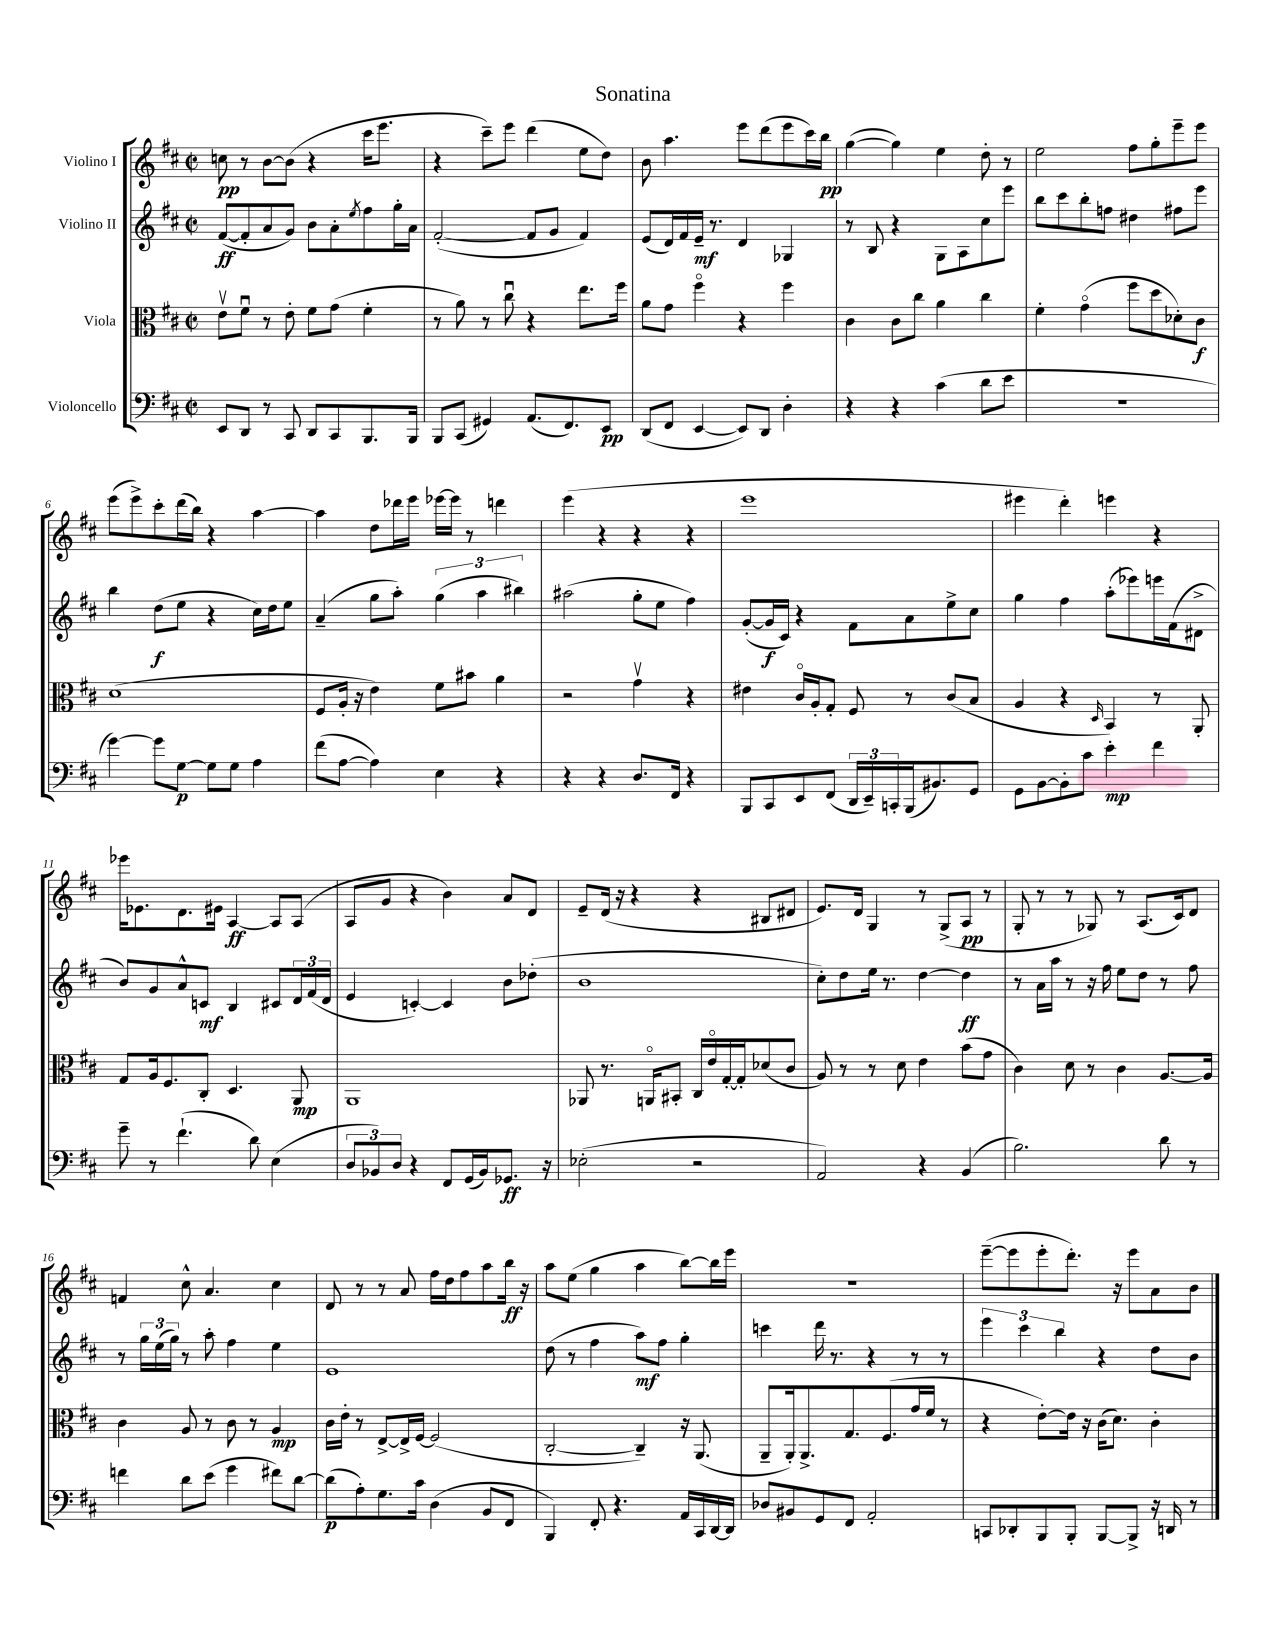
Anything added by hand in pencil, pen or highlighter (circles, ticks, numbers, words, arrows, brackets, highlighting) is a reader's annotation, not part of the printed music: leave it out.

**kern	**kern	**kern	**kern
*staff4	*staff3	*staff2	*staff1
*clefF4	*clefC3	*clefG2	*clefG2
*k[f#c#]	*k[f#c#]	*k[f#c#]	*k[f#c#]
*M2/2	*M2/2	*M2/2	*M2/2
*met(c|)	*met(c|)	*met(c|)	*met(c|)
8EE/L	8ev\L	([8f#/L	8cc\
8DD/J	8f#u\J	8f#'/]	8r
8r	8r	8a/	[8b\L
8CC#/	8e'\	8g/J)	(8b\]J
8DD/L	8f#\L	8b\L	4r
8CC#/	(8g\J	8a'\	.
.	.	8qee/	.
8.BBB/	4f#'\	8ff#\	16ccc#\LK
.	.	.	8.eee\J
.	.	16gg'\L	.
16BBB/Jk	.	16a\JJ	.
=	=	=	=
8BBB/L	8r	([2f#'/	4r
(8CC#/J	8a\)	.	.
4GG#/)	8r	.	8ccc#~\L)
.	8cc#u\	.	8eee\J
(8.AA/L	4r	8f#/]L	(4ddd\
.	.	8g/J	.
8.FF#/)	.	.	.
.	8.ee\L	4f#/)	8ee\L
8EE/J	.	.	8dd\J)
.	16ff#\Jk	.	.
=	=	=	=
(8DD/L	8a\L	(8e/L	8b\
8FF#/J	8g\J	16d/L)	4.aa\
.	.	16f#/	.
[4EE/	4ff#o\	16e~/JJ	.
.	.	8.r	.
8EE/]L)	4r	4d/	8eee\L
8DD/J	.	.	(8ddd\
4D'\	4ff#\	4G-/	8eee\
.	.	.	16ccc#\L)
.	.	.	16bb\JJ
=	=	=	=
4r	4c#\	8r	([4gg\
.	.	8B/	.
4r	8c#\L	4r	4gg\])
.	8cc#\J	.	.
(4c#\	4a\	8G\L	4ee\
.	.	8A\	.
8d\L	4cc#\	8cc#\	8dd'\
8e\J	.	8eee\J	8r
=	=	=	=
1r	4f#'\	8bb\L	2ee\
.	.	8ccc#\	.
.	(4go\	8bb'\	.
.	.	8ff\J	.
.	8ff#\L	4dd#\	8ff#\L
.	8dd\	.	8gg'\
.	8d-'\)	8ff#\L	8eee~\
.	8c#\J	8eee\J	8eee\J
=	=	=	=
[4g\)	(1d	4bb\	(8eee\L
.	.	.	8eee^\)
8g\]L	.	(8dd\L	8ccc#'\
[8G\J	.	8ee\J	(16ddd\L
.	.	.	16bb\JJ)
8G\]L	.	4r	4r
8G\J	.	.	.
4A\	.	16cc#\LL)	[4aa\
.	.	16dd\J	.
.	.	8ee\J	.
=	=	=	=
(8f#\L	8F#/L	(4a~/	4aa\]
[8A\J	16A'/Jk	.	.
.	16r	.	.
4A\])	4e\)	8gg\L	8dd\L
.	.	8aa'\J)	16ddd-\L
.	.	.	16eee\JJ
4E\	8f#\L	(6gg\	[16eee-\LL
.	.	.	16eee-\]JJ
.	8b#\J	.	8r
.	.	6aa\	.
4r	4a\	.	4ddd\
.	.	6bb#\)	.
=	=	=	=
4r	2r	(2aa#\	(4eee\
4r	.	.	4r
8.D/L	4gv\	8gg'\L	4r
.	.	8ee\J	.
16FF#/Jk	.	.	.
4r	4r	4ff#\)	4r
=	=	=	=
8BBB/L	4e#\	([8g'/L	1eee
8CC#/	.	16g/]L	.
.	.	16c#/JJ)	.
8EE/	16c#o/LL	4r	.
.	16A'/J	.	.
(8FF#/J	8G'/J	.	.
24DD/LL	8F#/	8f#\L	.
24EE~/)	.	.	.
24CC'/	.	.	.
(16BBB/J	8r	8a\	.
8.BB#/)	.	.	.
.	(8c#/L	8ee^\	.
8GG/J	8B/J	8cc#\J	.
=	=	=	=
8GG\L	4A/	4gg\	4eee#\
[8BB\	.	.	.
8BB'\]	4r	4ff#\	4ddd'\)
8c#\J	.	.	.
.	16qqD/	.	.
4e'\	4BB/)	(8aa'\L	4eee\
.	.	8eee-\)	.
4f#\	8r	16eee\L	4r
.	.	(16f#\J	.
.	8AA'/	8d#^\J	.
=	=	=	=
8g~\	8G/L	8b/L)	16eee-\LK
.	.	.	8.e-\
8r	16A/k	8g/	.
.	8.F#/	.	.
(4.f#`\	.	8a^^/	8.d\
.	8C#'/J	8c/J	.
.	.	.	16e#\Jk
.	4.D/	4B/	[4A/
8d\)	.	.	.
(4E\	.	8c#/L	8A/]L
.	8AA/	24d/L	(8A/J
.	.	(24f#/	.
.	.	24d/JJ	.
=	=	=	=
12D/L	1AA	4e/	8A/L
12BB-/)	.	.	.
.	.	.	8g/J
12D/J	.	.	.
4r	.	[4c'/)	4r
8FF#/L	.	4c/]	4b\)
(16GG/L	.	.	.
16BB-/J)	.	.	.
8.GG-/J	.	8b\L	8a/L
.	.	(8dd-'\J	8d/J
16r	.	.	.
=	=	=	=
(2E-'\	8AA-/	1b	8e~/L
.	8.r	.	(16d/Jk
.	.	.	16r
.	.	.	4r
.	16AAo/LK	.	.
.	8BB#'/J	.	.
2r	16C#/LL	.	4r
.	16eo/	.	.
.	[16G'/	.	.
.	16G'/]J	.	.
.	(8d-/	.	8B#/L
.	8c#/J	.	8d#/J
=	=	=	=
2AA/)	8A/)	8cc#'\L)	8.e/L)
.	8r	8dd\	.
.	.	.	16d/Jk
.	8r	16ee\Jk	4G/
.	.	8.r	.
.	8d\	.	.
4r	4e\	[4dd\	8r
.	.	.	(8G^/L
(4BB/	(8b\L	4dd\]	8A/J
.	8g\J	.	8r
=	=	=	=
2.B\)	4c#\)	8r	8G'/
.	.	16a\LL	8r
.	.	16aa\JJ	.
.	8d\	8r	8r
.	8r	16r	8G-/)
.	.	16ff#\	.
.	4c#\	8ee\L	8r
.	.	8dd\J	(8.A/L
8d\	[8.A/L	8r	.
.	.	.	16c#/k)
8r	.	8ff#\	8d/J
.	16A/]Jk	.	.
=	=	=	=
4f\	4c#\	8r	4f/
.	.	24gg\LL	.
.	.	(24ee\	.
.	.	24gg\JJ)	.
8d\L	8A/	8r	8cc#^^\
(8e\J	8r	8aa'\	4.a/
4g\	8c#\	4ff#\	.
.	8r	.	.
8f#\L)	4A/	4ee\	4cc#\
[8d\J	.	.	.
=	=	=	=
(8d\]L	16c#\LL	1e	8d/
.	16e'\JJ	.	.
8A'\)	8r	.	8r
8.G\	[8E^/L	.	8r
.	16E^/]L	.	8a/
16c#\Jk	[16F#/JJ	.	.
(4D\	(2F#/]	.	16ff#\LL
.	.	.	16dd\J
.	.	.	8ff#\
8BB/L	.	.	8aa\
8FF#/J	.	.	16bb\Jk
.	.	.	16r
=	=	=	=
4BBB/)	[2C#'/	(8dd\	8aa\L
.	.	8r	(8ee\J
8FF#'/	.	4ff#\	4gg\
4.r	.	.	.
.	4C#~/])	8aa\L)	4aa\
.	.	8ff#\J	.
16AA/LL	16r	4gg'\	[8bb\L)
16CC#/	(8.AA/	.	.
[16DD/	.	.	16bb\]L
16DD/]JJ	.	.	16eee\JJ
=	=	=	=
8D-/L	8AA~/L	4ccc\	1r
8BB#/	16AA'/k)	.	.
.	8.AA^/	.	.
8GG/	.	16ddd\	.
.	.	8.r	.
8FF#/J	8.G/	.	.
2AA'/	.	4r	.
.	(8.F#/	.	.
.	16g/L	8r	.
.	16f#/JJ	.	.
.	8r	8r	.
=	=	=	=
8CC/L	4r	6eee\	([8eee~\L
8DD-'/	.	.	8eee\]
.	.	6ccc#\	.
8BBB/	[8e'\L)	.	8eee'\
.	.	6bb\	.
8BBB'/J	16e\]Jk	.	8.ddd'\J)
.	16r	.	.
[8BBB/L	(16c#\LK	4r	.
.	8.d\J)	.	16r
8BBB^/]J	.	.	8eee\L
16r	4c#'\	8dd\L	8a\
16DD/	.	.	.
8r	.	8b\J	8b\J
==	==	==	==
*-	*-	*-	*-
